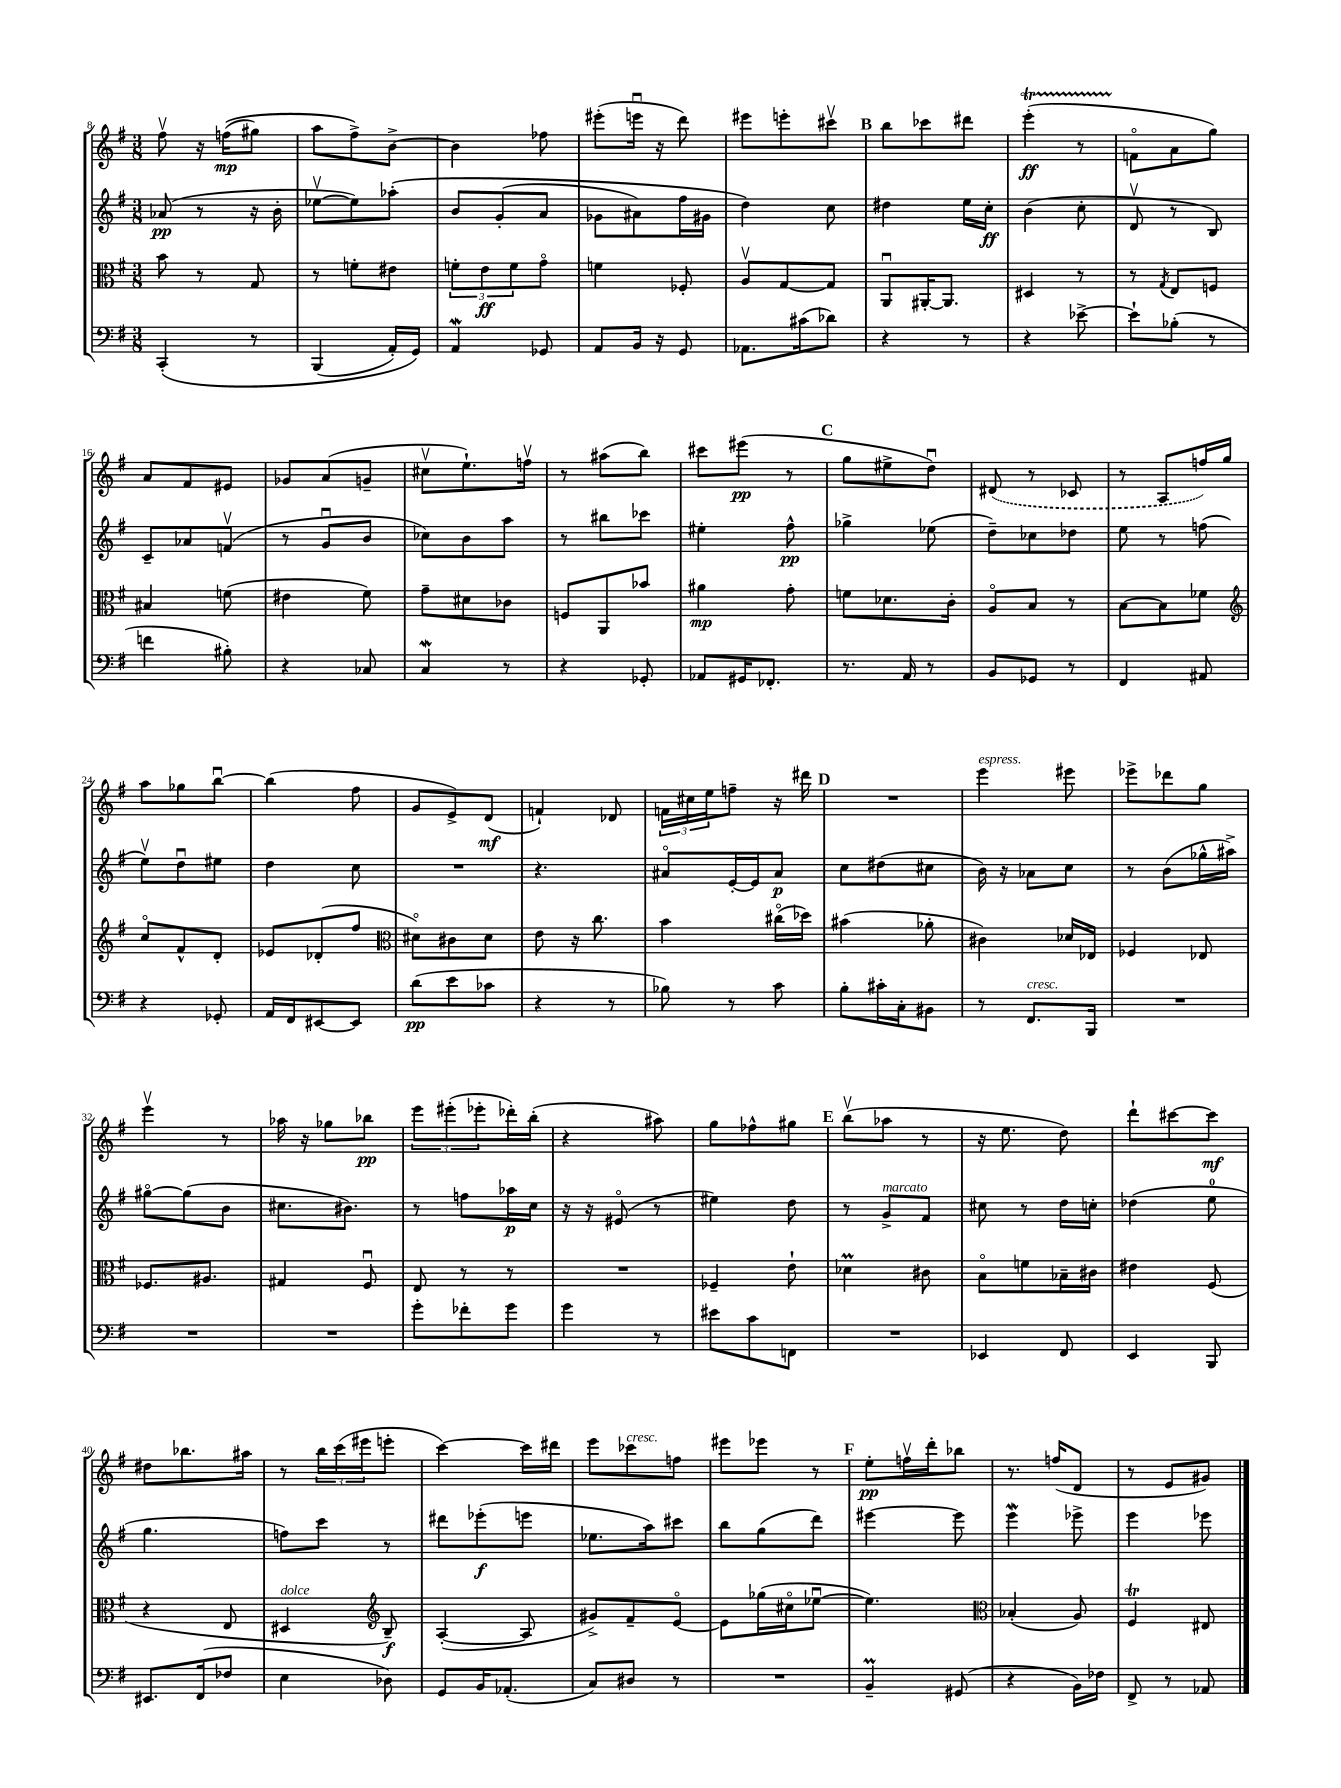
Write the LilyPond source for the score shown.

<<
\new StaffGroup <<
\new Staff = "s0" {
    \clef treble \key g \major \numericTimeSignature \time 3/8
    fis''8\upbow r16 f''16\mp(\( gis''8) |
    a''8 fis''8->\) b'8~-> |
    b'4 fes''8 |
    eis'''8-.( e'''16\downbow r16 d'''8) |
    eis'''8 e'''8-. cis'''8\upbow |
    \mark \markup { \bold "B" } b''8 ces'''8 dis'''8 |
    e'''4-.\startTrillSpan\ff( r8 |
    f'8\flageolet\stopTrillSpan a'8 g''8) |
    a'8 fis'8 eis'8 |
    ges'8 a'8( g'8-- |
    cis''8\upbow e''8.-!) f''16\upbow |
    r8 ais''8( b''8) |
    cis'''8 eis'''8\pp( r8 |
    \mark \markup { \bold "C" } g''8 eis''8-> d''8\downbow) |
    \once \slurDashed dis'8( r8 ces'8 |
    r8 a8 f''16) g''16 |
    a''8 ges''8 b''8~\downbow |
    b''4( fis''8 |
    g'8 e'8->) d'8\mf( |
    f'4-!) des'8 |
    \tuplet 3/2 { f'16 cis''16 e''16 } f''8-- r16 dis'''16 |
    \mark \markup { \bold "D" } R4. |
    e'''4^\markup { \italic "espress." } eis'''8 |
    ees'''8-> des'''8 g''8 |
    e'''4\upbow r8 |
    aes''16 r16 ges''8 bes''8\pp |
    \tuplet 3/2 { e'''8 eis'''8-.( ees'''8-. } des'''16-.) b''16-.( |
    r4 ais''8) |
    g''8 fes''8-^ gis''8 |
    \mark \markup { \bold "E" } b''8\upbow( aes''8 r8 |
    r16 e''8. d''8) |
    d'''8-! cis'''8~ cis'''8\mf |
    dis''8 bes''8. ais''16 |
    r8 \tuplet 3/2 { b''16 c'''16( eis'''16 } e'''8-. |
    c'''4~) c'''16 dis'''16 |
    e'''8 ces'''8^\markup { \italic "cresc." } f''8 |
    eis'''8 ees'''8 r8 |
    \mark \markup { \bold "F" } e''8-.\pp f''16\upbow d'''16-. bes''8 |
    r8. f''16( d'8 |
    r8 e'8 gis'8) \bar "|." |
}
\new Staff = "s1" {
    \clef treble \key g \major \numericTimeSignature \time 3/8
    aes'8\pp( r8 r16 b'16-. |
    ees''8~\upbow ees''8) aes''8-.\( |
    b'8 g'8-.( a'8 |
    ges'8 ais'8) fis''16 gis'16 |
    d''4\) c''8 |
    \mark \markup { \bold "B" } dis''4 e''16 c''16-.\ff |
    b'4( c''8-. |
    d'8\upbow r8 b8) |
    c'8-- aes'8 f'8\upbow( |
    r8 g'8\downbow b'8 |
    ces''8) b'8 a''8 |
    r8 bis''8 ces'''8 |
    eis''4-. fis''8-^\pp |
    \mark \markup { \bold "C" } ges''4-> ees''8( |
    d''8--) ces''8 des''8 |
    e''8 r8 f''8( |
    e''8\upbow) d''8\downbow eis''8 |
    d''4 c''8 |
    R4. |
    r4. |
    ais'8\flageolet e'16~-. e'16 ais'8\p |
    \mark \markup { \bold "D" } c''8 dis''8( cis''8 |
    b'16) r16 aes'8 c''8 |
    r8 b'8( ges''16-^ ais''16->) |
    gis''8~\flageolet gis''8( b'8 |
    cis''8. bis'8.) |
    r8 f''8 aes''16\p c''16 |
    r16 r16 eis'8\flageolet( r8 |
    eis''4) d''8 |
    \mark \markup { \bold "E" } r8 g'8->^\markup { \italic "marcato" } fis'8 |
    cis''8 r8 d''16 c''16-. |
    des''4( e''8-0 |
    g''4. |
    f''8) c'''8 r8 |
    dis'''8 ees'''8-.\f( e'''8 |
    ees''8. a''16) cis'''8 |
    b''8 g''8( d'''8) |
    \mark \markup { \bold "F" } eis'''4~ eis'''8 |
    e'''4\mordent ees'''8-> |
    e'''4 ees'''8 \bar "|." |
}
\new Staff = "s2" {
    \clef alto \key g \major \numericTimeSignature \time 3/8
    b'8 r8 g8 |
    r8 f'8-. eis'8 |
    \tuplet 3/2 { f'8-. e'8\ff f'8 } g'8\flageolet |
    f'4 fes8-. |
    a8\upbow g8~ g8 |
    \mark \markup { \bold "B" } a,8\downbow ais,16~-. ais,8. |
    dis4 r8 |
    r8 \acciaccatura { g8 } e8 f8 |
    bis4 f'8( |
    eis'4 fis'8) |
    g'8-- dis'8 ces'8 |
    f8 a,8 bes'8 |
    ais'4\mp g'8-. |
    \mark \markup { \bold "C" } f'8 des'8. c'16-. |
    a8\flageolet b8 r8 |
    b8~ b8 fes'8 |
    \clef treble c''8\flageolet fis'8-^ d'8-. |
    ees'8 des'8-.( fis''8 |
    \clef alto dis'8\flageolet) cis'8 dis'8 |
    e'8 r16 c''8. |
    b'4 cis''16\flageolet( des''16) |
    \mark \markup { \bold "D" } bis'4( aes'8-. |
    cis'4) des'16 ees16 |
    fes4 ees8 |
    fes8. ais8. |
    gis4 fis8\downbow |
    e8 r8 r8 |
    R4. |
    fes4-- e'8-! |
    \mark \markup { \bold "E" } des'4\prall cis'8 |
    b8\flageolet f'8 bes16-- cis'16 |
    eis'4 fis8( |
    r4 e8 |
    dis4^\markup { \italic "dolce" } \clef treble b8--\f) |
    a4~-.( a8 |
    gis'8->) fis'8-- e'8~\flageolet |
    e'8 ges''16( cis''16\flageolet ees''8~\downbow |
    \mark \markup { \bold "F" } ees''4.) |
    \clef alto bes4-.( a8) |
    fis4\trill eis8 \bar "|." |
}
\new Staff = "s3" {
    \clef bass \key g \major \numericTimeSignature \time 3/8
    c,4-.\( r8 |
    b,,4( a,16-.) g,16\) |
    a,4\mordent ges,8 |
    a,8 b,16 r16 g,8 |
    aes,8. cis'16( des'8) |
    \mark \markup { \bold "B" } r4 r8 |
    r4 ees'8~-> |
    ees'8-! bes8-.( r8 |
    f'4 bis8-.) |
    r4 ces8 |
    c4\mordent r8 |
    r4 ges,8-. |
    aes,8 gis,16 fes,8.-. |
    \mark \markup { \bold "C" } r8. a,16 r8 |
    b,8 ges,8 r8 |
    fis,4 ais,8 |
    r4 ges,8-. |
    a,16 fis,16 eis,8~ eis,8 |
    d'8\pp( e'8 ces'8 |
    r4 r8 |
    bes8) r8 c'8 |
    \mark \markup { \bold "D" } b8-. cis'16-. c16-. bis,8 |
    r8 fis,8.^\markup { \italic "cresc." } b,,16 |
    R4. |
    R4. |
    R4. |
    g'8-. fes'8-. g'8 |
    g'4 r8 |
    eis'8 c'8 f,8 |
    \mark \markup { \bold "E" } R4. |
    ees,4 fis,8 |
    e,4 b,,8 |
    eis,8. fis,16( fes8 |
    e4 des8) |
    g,8 b,16 aes,8.-.( |
    c8) dis8 r8 |
    R4. |
    \mark \markup { \bold "F" } b,4--\prall gis,8( |
    r4 b,16) fes16 |
    fis,8-> r8 aes,8 \bar "|." |
}
>>
>>
\layout { \context { \Score currentBarNumber = #8 } }
